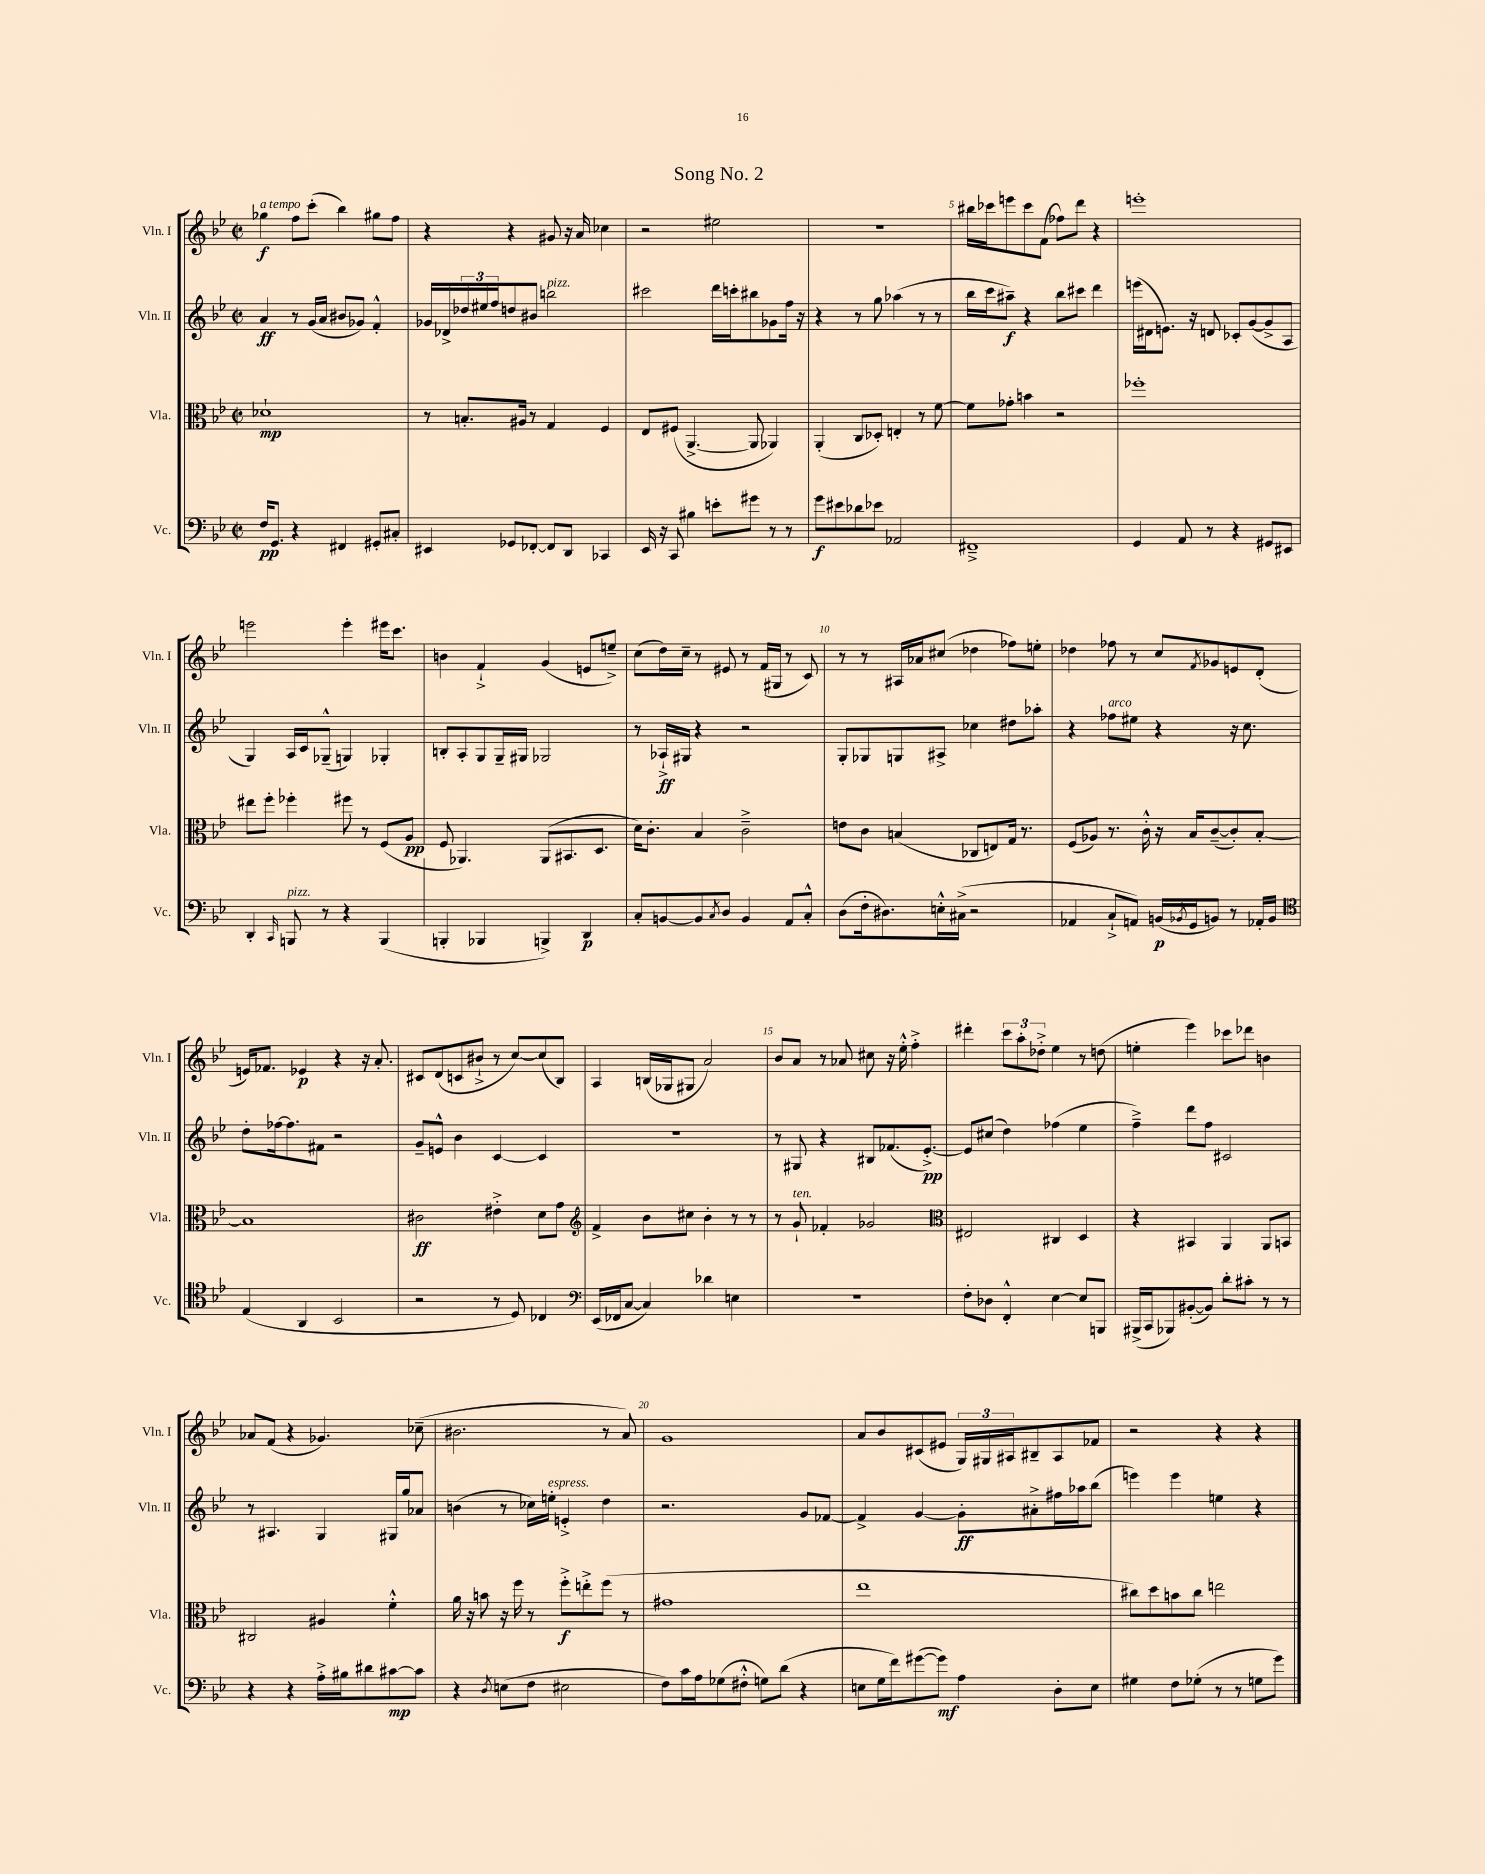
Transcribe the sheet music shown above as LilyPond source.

\header { title = "Song No. 2" }
<<
\new StaffGroup <<
\new Staff = "s0" \with { instrumentName = "Vln. I" shortInstrumentName = "Vln. I" } {
    \clef treble \key bes \major \defaultTimeSignature \time 2/2
    ges''4\f^\markup { \italic "a tempo" } f''8 c'''8-.( bes''4) gis''8 f''8 |
    r4 r4 gis'8 r16 a'16 ces''4 |
    r2 eis''2 |
    R1 |
    bis''16 ces'''16 e'''8 ces'''8 f'8( fes''8) d'''8 r4 |
    e'''1-. |
    e'''2 e'''4-. eis'''16 c'''8. |
    b'4 f'4-!-> g'4( e'8 e''8--->) |
    c''8( d''16) c''16-- r8 eis'8 r8 f'16( gis16 r8 c'8) |
    r8 r8 ais16 aes'16 cis''8( des''4 fes''8) e''8-. |
    des''4 fes''8 r8 c''8 \acciaccatura { f'8 } ges'8 e'8 d'8-.( |
    e'16) fes'8. ees'4\p r4 r16 a'8.-. |
    cis'8 d'8( c'8 bis'8-!-> r8 c''8~) c''8( bes8) |
    a4 b16( ges16 gis8 a'2) |
    bes'8 a'8 r8 aes'8 cis''8 r16 ees''16-.-^ f''4-.-> |
    dis'''4-. \tuplet 3/2 { c'''8 a''8-. des''8-.-> } ees''4 r8 d''8( |
    e''4-. ees'''4) ces'''8 des'''8 b'4 |
    aes'8 f'8( r4 ges'4.) ces''8--( |
    bis'2. r8 a'8) |
    g'1 |
    a'8 bes'8 cis'8( eis'8 \tuplet 3/2 { g16) gis16 ais16 } bis8-- ais8 fes'8 |
    r2 r4 r4 \bar "|." |
}
\new Staff = "s1" \with { instrumentName = "Vln. II" shortInstrumentName = "Vln. II" } {
    \clef treble \key bes \major \defaultTimeSignature \time 2/2
    a'4\ff r8 g'16( a'16 bis'8 ges'8) f'4-.-^ |
    ges'16 des'16-> \tuplet 3/2 { des''16 eis''16 f''16 } d''8 bis'8 b''2^\markup { \italic "pizz." } |
    cis'''2 d'''16 c'''16-. bis''8 ges'8 f''16 r16 |
    r4 r8 g''8 aes''4( r8 r8 |
    bes''16 c'''16 ais''8--\f) r4 bes''8 cis'''8 d'''4 |
    e'''16( dis'16 e'8.) r16 d'8 ces'8-. g'8~( g'8-> a8 |
    g4) a16 c'16 ges8---^( g4) ges4-. |
    b8-. a8-. g8 g16-- gis16 ges2 |
    r8 aes16-!->\ff gis16 r4 r2 |
    g8-. ges8 g8 ais8-> ces''4 dis''8 aes''8-. |
    r4 fes''8^\markup { \italic "arco" } eis''8 r4 r16 c''8. |
    d''8-. fes''16~ fes''8. fis'8 r2 |
    g'8-- e'8-^ bes'4 c'4~ c'4 |
    R1 |
    r8 gis8 r4 bis8 fes'8.( ees'8.~-.->\pp) |
    ees'8 cis''8( d''4) fes''4( ees''4 |
    f''4--->) d'''8 f''8 cis'2 |
    r8 ais4. g4 gis16 g''16 aes'8 |
    b'4( r8 ces''16) e''16-.^\markup { \italic "espress." } e'4-.-> d''4 |
    r2. g'8 fes'8~ |
    fes'4-> g'4~ g'8-.\ff ais'8-.-> fis''16 aes''16 bes''8( |
    e'''4) e'''4 e''4 r4 \bar "|." |
}
\new Staff = "s2" \with { instrumentName = "Vla." shortInstrumentName = "Vla." } {
    \clef alto \key bes \major \defaultTimeSignature \time 2/2
    des'1-!\mp |
    r8 b8.-. ais16 r8 g4 f4 |
    ees8 fis8( a,4.~-> a,8 aes,4) |
    a,4-.( c8 des8-.) e4-. r8 f'8~ |
    f'8 ges'8-. b'4 r2 |
    fes''1-. |
    eis''8 f''8-. fes''4-. fis''8 r8 f8( a8\pp |
    f8 aes,4.) aes,8( bis,8. d8. |
    d'16) c'8.-. bes4 c'2---> |
    e'8 c'8 b4( ces8 e8) g16 r8. |
    f8( aes8) r8. c'16-.-^ r16 bes16 c'8~--( c'8-.) bes8~-. |
    bes1 |
    cis'2\ff eis'4-.-> d'8 g'8 |
    \clef treble f'4-> bes'8 cis''8 bes'4-. r8 r8 |
    r8 g'8-!^\markup { \italic "ten." } fes'4-. ges'2 |
    \clef alto eis2 cis4 d4 |
    r4 bis,4 a,4 a,8 b,8 |
    cis2 ais4 f'4-.-^ |
    a'16 r16 b'8 r16 f''16 r8 f''8-.->\f e''8-.-> f''8( r8 |
    gis'1 |
    ees''1 |
    cis''8) d''8 b'8 cis''8 e''2 \bar "|." |
}
\new Staff = "s3" \with { instrumentName = "Vc." shortInstrumentName = "Vc." } {
    \clef bass \key bes \major \defaultTimeSignature \time 2/2
    f16\pp g,8. r4 fis,4 gis,8-. cis8-. |
    eis,4 ges,8 fes,8~-. fes,8 d,8 ces,4 |
    ees,16 r16 c,8 bis4 e'8-. gis'8 r8 r8 |
    g'8\f eis'8 des'8 ees'8 aes,2 |
    fis,1---> |
    g,4 a,8 r8 r4 gis,8 eis,8 |
    d,4-. \grace { c,16 } b,,8^\markup { \italic "pizz." } r8 r4 b,,4( |
    b,,4-. bes,,4 b,,4->) d,4\p |
    c8-. b,8~ b,8 \acciaccatura { c8 } d8 b,4 a,8 c8-.-^ |
    d8( f16-. dis8.) e16-.-^ cis16->( r2 |
    aes,4 c8-!-> a,8) b,16\p( \acciaccatura { bes,8 } g,16 b,8) r8 aes,16-. b,16 |
    \clef tenor ees4( a,4 bes,2 |
    r2 r8 d8) ces4 |
    \clef bass ees,16( fes,16 c8~ c4) des'4 e4 |
    R1 |
    f8-. des8 f,4-.-^ ees4~ ees8 b,,8 |
    bis,,16->( c,16 bes,,8) bis,8~-.( bis,8) d'8-. cis'8-. r8 r8 |
    r4 r4 a16-.-> bis16 dis'8 cis'8~\mp cis'8 |
    r4 \acciaccatura { d8 } e8( f8 eis2 |
    f8) c'16 a16 ges8( fis8-.-^ g8) d'8( r4 |
    e8 g16 f'16) gis'8~( gis'8\mf) a4 d8-. e8 |
    gis4 f8 ges8-.( r8 r8 g8 g'8) \bar "|." |
}
>>
>>
\layout { \context { \Score \override BarNumber.break-visibility = ##(#f #t #t) barNumberVisibility = #(every-nth-bar-number-visible 5) } }
